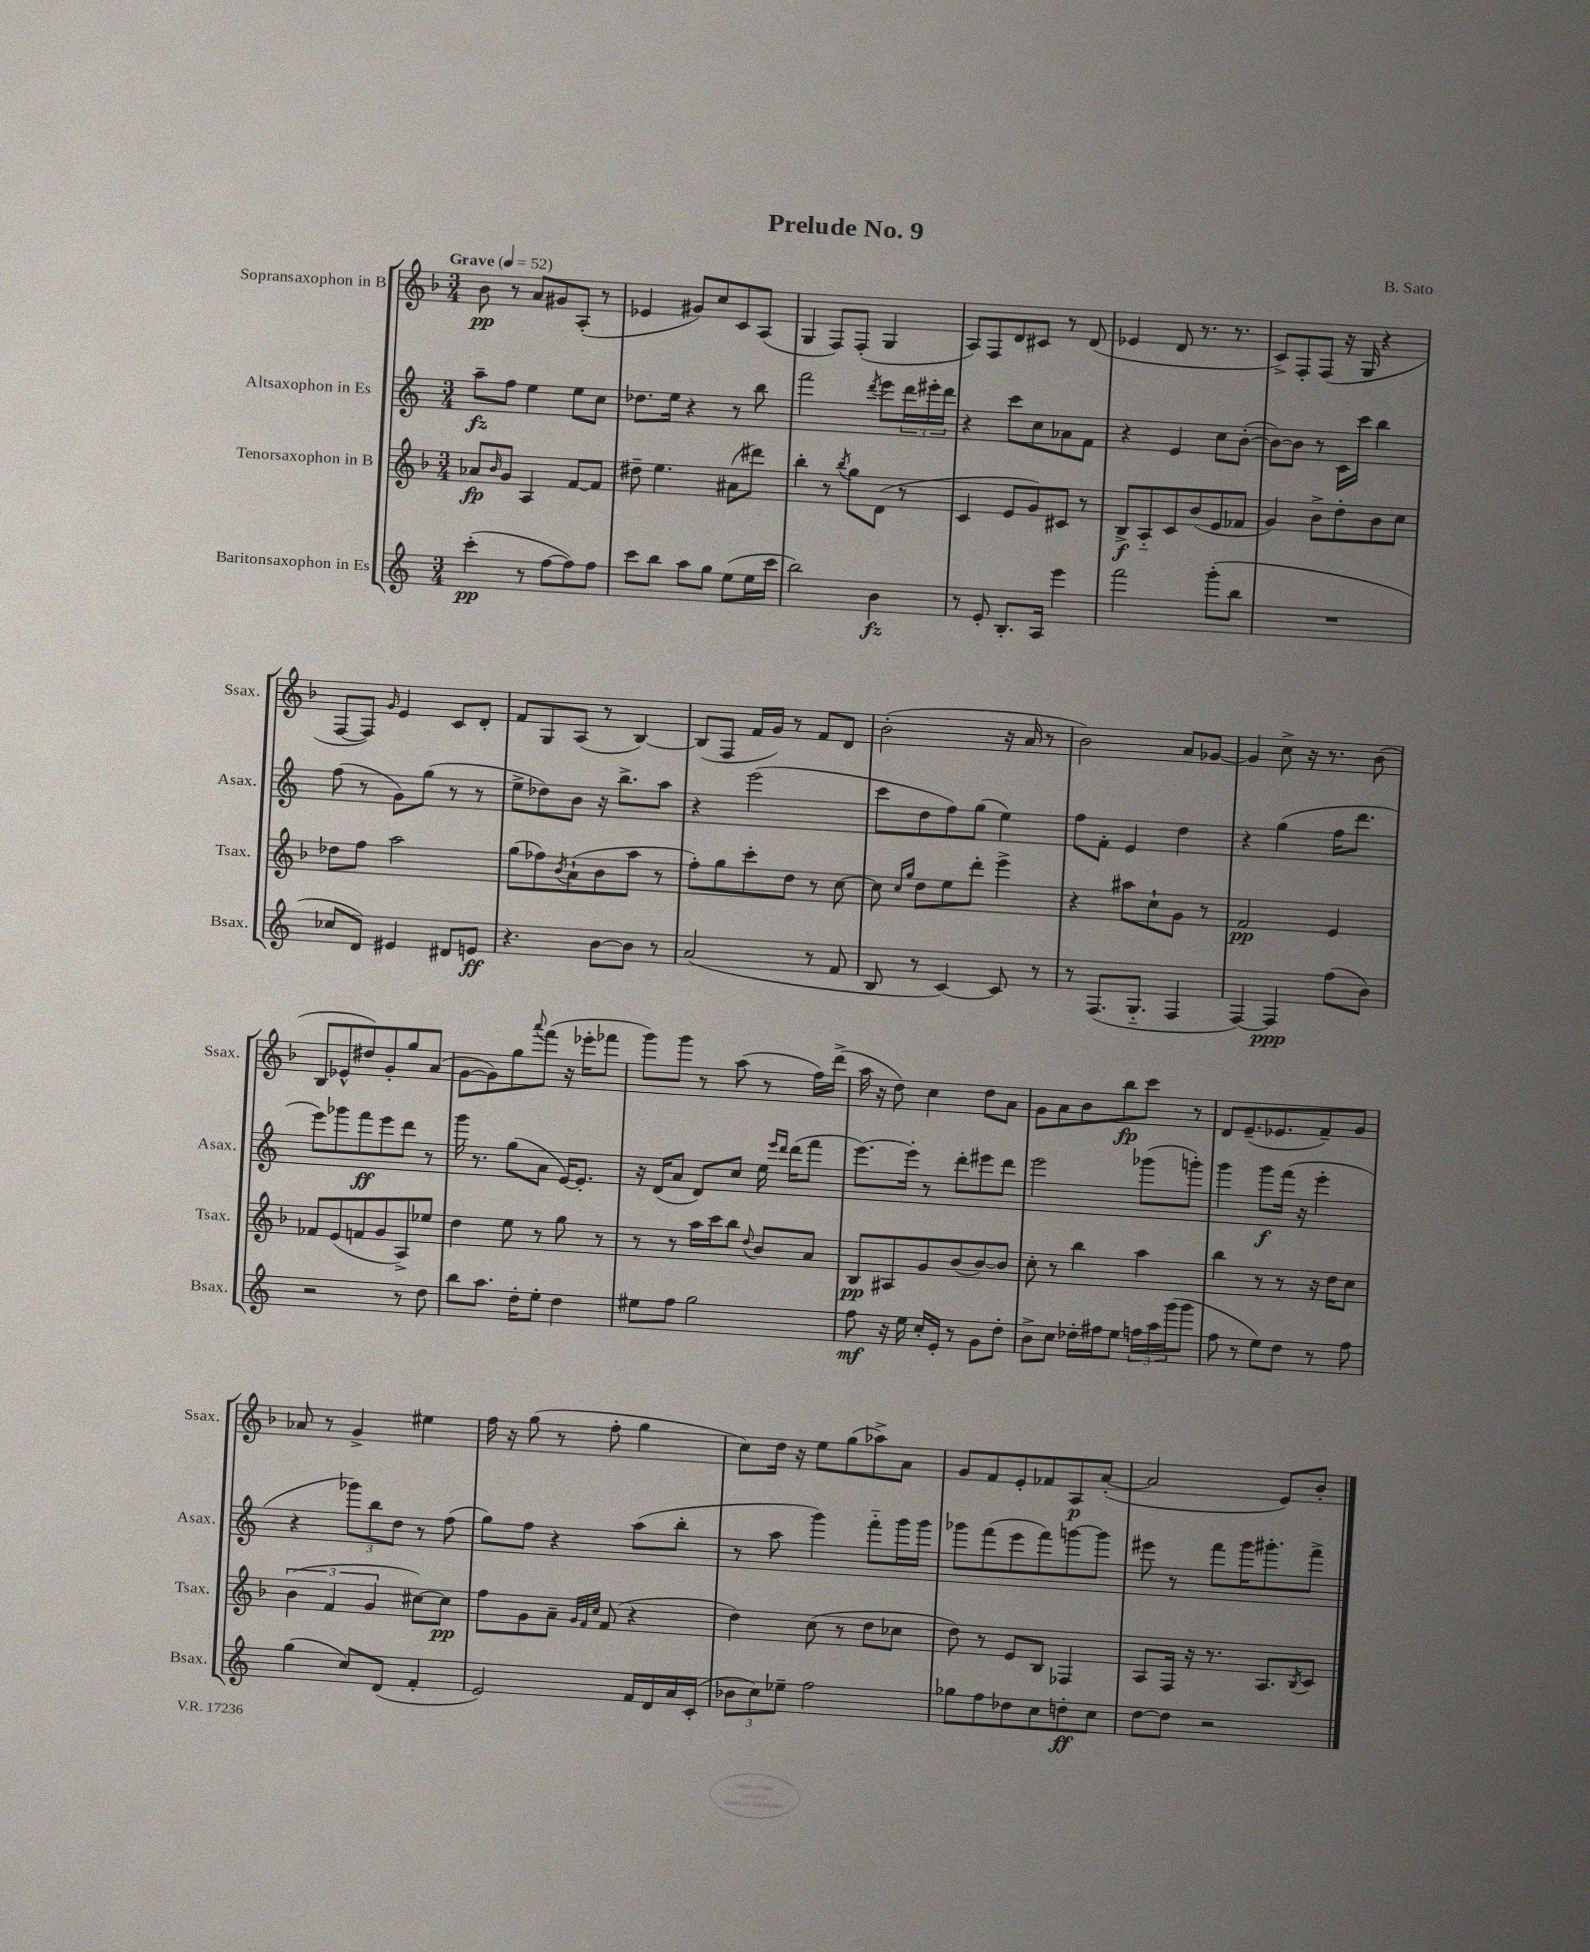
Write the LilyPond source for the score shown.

\header { title = "Prelude No. 9" composer = "B. Sato" }
<<
\new StaffGroup <<
\new Staff = "s0" \with { instrumentName = "Sopransaxophon in B" shortInstrumentName = "Ssax." } {
    \clef treble \key f \major \numericTimeSignature \time 3/4 \tempo "Grave" 4 = 52
    bes'8\pp r8 a'8 gis'8 a8-.( r8 |
    ees'4 gis'8) c''8 c'8 a8( |
    g4 f8) f8-.( g4 |
    a8) f8 d'8 cis'8 r8 d'8( |
    ees'4 d'8 r8. r8. |
    c'8->) f8-. f8( r16 g16 r4 |
    f8~ f8) \grace { g'16 } e'4 c'8 d'8-. |
    f'8 g8 a8( r8 bes4~) |
    bes8( f8 f'16 g'16) r8 f'8 d'8 |
    bes'2-.( r16 a'16 r8 |
    bes'2) a'8 ges'8~ |
    ges'4 c''8-> r16 r8. bes'8( |
    bes8 ees'8-^ dis''8) g'8-. g''8 a'8( |
    g'8~ g'8) g''8 \appoggiatura { a'''8 } f'''8( r16 ees'''16-. fes'''8 |
    g'''8) g'''8 r8 a''8( r8 f''16) d'''16->( |
    a''16 r16 d''8) c''4 d''8 a'8 |
    g'8 a'8 bes'8 bes''8\fp c'''8 r8 |
    d'8 e'8.--( ees'8. f'8--) g'8 |
    aes'8 r8 g'4-> eis''4 |
    f''16 r16 g''8( r8 f''8-. g''4 |
    c''8) d''16 r16 e''8 g''8( aes''8->) a'8 |
    g'8 f'8 e'8-. fes'8 a8\p a'8~-.( |
    a'2 e'8) bes'8-. \bar "|." |
}
\new Staff = "s1" \with { instrumentName = "Altsaxophon in Es" shortInstrumentName = "Asax." } {
    \clef treble \key c \major \numericTimeSignature \time 3/4
    a''8--\fz f''8 e''4 e''8 c''8 |
    des''8. e''16 r4 r8 b''8 |
    f'''2 \acciaccatura { d'''8 } e'''8 \tuplet 3/2 { d'''16 eis'''16-. d'''16 } |
    r4 c'''8 c''8 aes'8 f'8 |
    r4 e'4 c''8 b'8~-.( |
    b'8~) b'8 r8 c'16 c'''16 b''4 |
    f''8( r8 g'8) g''8( r8 r8 |
    e''8-> des''8) b'8 r16 b''8.-> a''8 |
    r4 e'''2( |
    c'''8 d''8 f''8) g''8( e''4) |
    f''8 f'8-. e'4 d''4 |
    r4 g''4( f''16 d'''8. |
    e'''8) ges'''8 f'''8\ff e'''8 d'''8 r8 |
    g'''16 r8. g''8( a'8 e'16~) e'8.-. |
    r16 d'16( a'8 d'8) c''8 e''16 \grace { e'''16 d'''16 } d'''16( f'''8 |
    e'''8.~) e'''16-. r8 d'''8-. eis'''8 d'''8 |
    e'''2 ges'''8( g'''8-.) |
    g'''4 g'''8\f f'''16( r16 e'''4-. |
    r4 \tuplet 3/2 { ges'''8) b''8 d''8 } r8 f''8( |
    g''8) f''8 r4 a''8( b''8-. |
    r8 a''8 g'''4) f'''8-_ g'''16 g'''16 |
    ges'''8 f'''8( e'''8 f'''8) g'''8~ g'''8 |
    eis'''8 r8 f'''8 g'''16 gis'''8.-. f'''8-> \bar "|." |
}
\new Staff = "s2" \with { instrumentName = "Tenorsaxophon in B" shortInstrumentName = "Tsax." } {
    \clef treble \key f \major \numericTimeSignature \time 3/4
    aes'8\fp \grace { bes'16 } g'8 a4 f'8~ f'8 |
    dis''8-- e''4. ais'8( dis'''8) |
    bes''4-. r8 \acciaccatura { bes''8 } g''8 d'8( r8 |
    c'4 e'8 g'8) cis'8 r8 |
    bes8->\f a8-_ c'8 bes'8( e'8 fes'8 |
    g'4) bes'8-> d''8-. bes'8 c''8 |
    des''8 f''8 a''2 |
    g''8( fes''8) \acciaccatura { bes'8 } a'8-!( bes'8 a''8 r8 |
    f''8-.) g''8 c'''8-. d''8 r8 c''8~ |
    c''8 \grace { c''16 g''16 } d''8 e''8 d'''8-. e'''4-> |
    r4 ais''8 c''8-! g'8 r8 |
    f'2\pp e'4 |
    fes'8 e'8( f'8 g'8 a8->) ees''8 |
    d''4 e''8 r8 g''8 r8 |
    r8 r8 a''16 c'''16 bes''8 \appoggiatura { d''8 } bes'8 a'8 |
    bes8\pp ais8 g'8 bes'8( bes'8~) bes'8 |
    c''8-. r8 bes''4 a''4 |
    bes''4 r8 r8 r16 d''16 c''8 |
    \tuplet 3/2 { bes'4( f'4 g'4 } cis''8~) cis''8\pp |
    f''8 g'8 a'8-- \grace { g'32 f'32 c''32 } f'8( r4 |
    d''4) c''8( r8 d''8 ces''8 |
    d''8) r8 e'8 bes8 fes4 |
    a8 f16 r16 r8. a8. \acciaccatura { bes8 } c'8 \bar "|." |
}
\new Staff = "s3" \with { instrumentName = "Baritonsaxophon in Es" shortInstrumentName = "Bsax." } {
    \clef treble \key c \major \numericTimeSignature \time 3/4
    c'''4-.\pp( r8 f''8~ f''8) f''8 |
    c'''8 b''8 a''8 g''8 e''8( e''16 c'''16 |
    b''2) b'4\fz |
    r8 e'8-. b8.-. a16 e'''4 |
    f'''2 g'''8-.( b''8 |
    R2. |
    ces''8 d'8) eis'4 dis'8 e'8\ff |
    r4. b'8~ b'8 r8 |
    a'2( r8 f'8 |
    b8 r8 c'4~) c'8 r8 |
    r8 f8.( g8.-_ f4 |
    f4~) f4\ppp f''8( b'8) |
    r2 r8 d''8 |
    b''8 a''8. d''16-. e''8-. d''4 |
    eis''8 f''8 g''2 |
    f''8\mf r16 e''16 c''16-. e'16-. r8 g'8 d''8-. |
    b'8-> c''8 des''16-. fis''16 e''8 \tuplet 3/2 { f''16 a''16 g'''16( } g'''8 |
    f''8 r8 e''8) d''8 r8 f''8 |
    g''4( c''8) d'8( f'4-. |
    e'2) f'16 d'16 a'16 c'16-.( |
    \tuplet 3/2 { bes'8 c''8) ees''8-- } f''2 |
    ges''8 f''8 des''8 c''8 d''8-.\ff c''8 |
    d''8~ d''8 r2 \bar "|." |
}
>>
>>
\layout { \context { \Score \remove "Bar_number_engraver" } }
